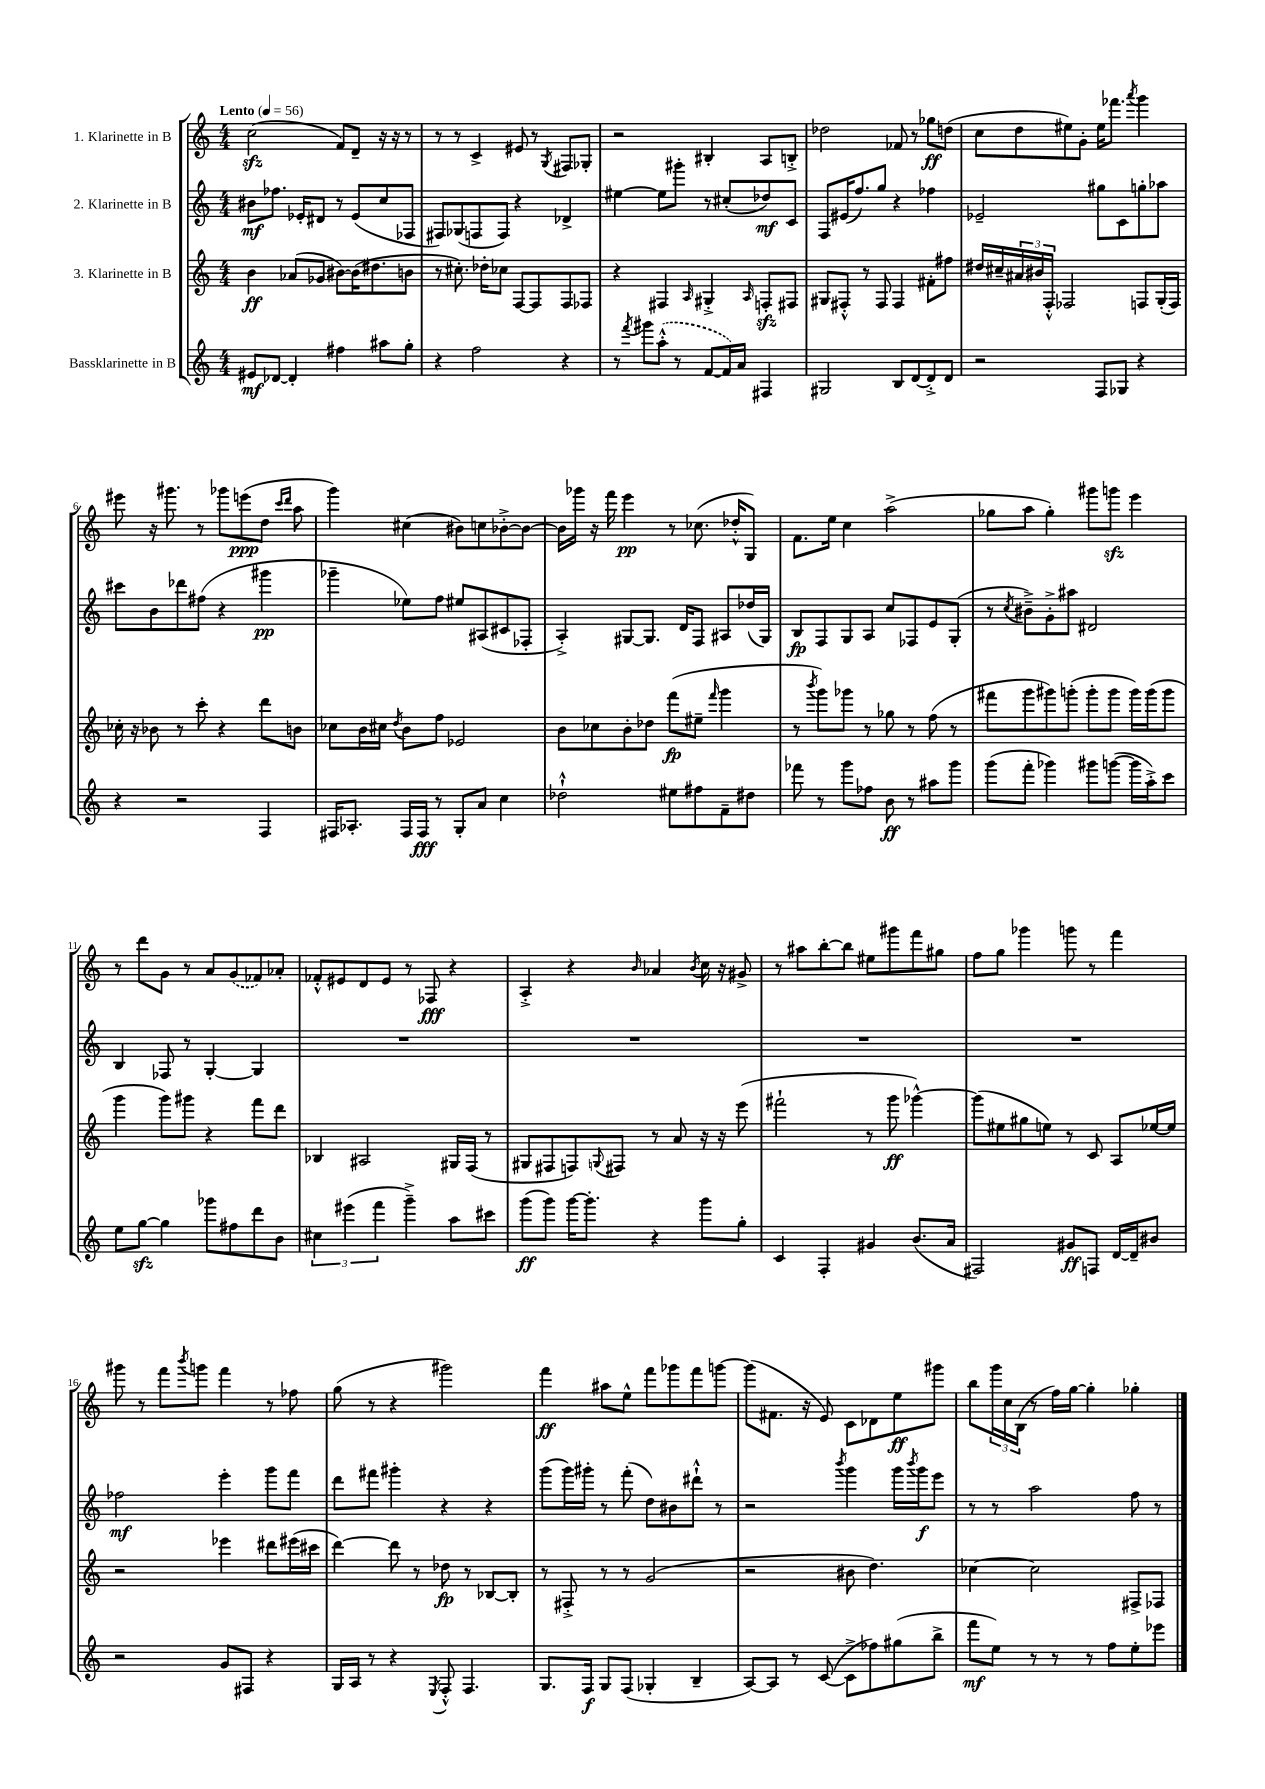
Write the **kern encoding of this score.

**kern	**kern	**kern	**kern
*staff4	*staff3	*staff2	*staff1
*clefG2	*clefG2	*clefG2	*clefG2
*k[]	*k[]	*k[]	*k[]
*M4/4	*M4/4	*M4/4	*M4/4
*MM56	*MM56	*MM56	*MM56
8e#/L	4b\	8b#\L	(2cc\
[8d-/J	.	8.ff-\J	.
4d-'/]	(8a-/L	.	.
.	.	16e-'/LK	.
.	8g-/J	8d#/J	.
4ff#\	[8b#\L)	8r	8f/L)
.	(16b#\]K	(8e-/L	8d~/J
.	8.dd#\	.	.
8aa#\L	.	8cc/	16r
.	.	.	16r
8gg'\J	8b\J	8F-/J	8r
=	=	=	=
4r	8r	8F#/L)	8r
.	8.cc#'\)	(8G-/	8r
2ff\	.	8F/	4c^/
.	16dd-'\LK	.	.
.	8cc-\J	8F/J)	.
.	[8F/L	4r	8e#/
.	8F/]	.	8r
.	.	.	8qG/
4r	8F/	4d-^/	8F#/L
.	8F-/J	.	8G-'/J
=	=	=	=
8r	4r	[4ee#\	2r
8qfff/	.	.	.
8ggg#\L	.	.	.
(8aa'^^\J	4F#/	8ee#\]L	.
8r	.	8ggg#'\J	.
.	16qqA/	.	.
[8f/L	4G#'^/	8r	4B#'/
16f/]L)	.	(8cc#'/L	.
16a/JJ	.	.	.
.	16qqA/	.	.
4F#/	8F'/L	8dd-/)	8A/L
.	8F#/J	8c/J	8B'^/J
=	=	=	=
2G#/	8G#/L	8F/L	2dd-\
.	8F#'^^/J	(16e#/K	.
.	.	8.ff/)	.
.	8r	.	.
.	8F#/	8gg/J	.
8B/L	4F#/	4r	8f-/
[8d/	.	.	8r
8d'^/]	8f#'\L	4ff-\	8gg-\L
8d/J	8ff#\J	.	(8dd\J
=	=	=	=
2r	16dd#/LL	2e-~/	8cc\L
.	16cc#~/	.	.
.	24a#/	.	8dd\
.	24b#/	.	.
.	24F'^^/JJ	.	.
.	2F-/	.	8ee#\)
.	.	.	8g'\J
8F/L	.	8gg#\L	16ee#\LK
.	.	.	8.fff-\J
8G-/J	.	8c\	.
.	.	.	8qaaa/
4r	8F/L	8gg'\	4ggg\
.	(16G'/L	8aa-\J	.
.	16F/JJ)	.	.
=	=	=	=
4r	16cc-'\	8ccc#\L	8eee#\
.	16r	.	.
.	8b-\	8b\	16r
.	.	.	8.ggg#\
2r	8r	8ddd-\	.
.	8ccc'\	(8ff#\J	8r
.	4r	4r	8ggg-\L
.	.	.	(8eee\
4F/	8ddd\L	4ggg#\	8dd\J
.	.	.	16qqccc/LL
.	.	.	16qqddd/JJ
.	8b\J	.	8aa\
=	=	=	=
16F#/LK	8cc-\L	4ggg-~\	4ggg\)
8.A-'/J	.	.	.
.	16b\L	.	.
.	16cc#\JJ	.	.
.	8qdd/	.	.
16F#/LL	8b\L	8ee-\L)	(4cc#\
16F#/JJ	.	.	.
8r	8ff\J	8ff\J	.
8G'/L	2e-/	8ee#/L	8b#\L)
8a/J	.	(8A#/	8cc\
4cc\	.	8c#/	[8b-'^\
.	.	8F-'/J	8b-\_J
=	=	=	=
2dd-`^^\	8b\L	4A'^/)	16b-\]LL
.	.	.	16ggg-\JJ
.	8cc-\	.	16r
.	.	.	16fff\
.	8b'\	[8G#/L	4eee\
.	8dd-\J	8.G#/]J	.
8ee#\L	(8fff\L	.	8r
.	.	16d/LK	.
8ff#\	8ee#~\J	8F/J	(8.cc-\
.	16qqfff/	.	.
8f~\	4ggg\	8A#/L	.
.	.	.	16dd-'^^/LK
8dd#\J	.	(16dd-/L	8G/J)
.	.	16G#/JJ)	.
=	=	=	=
8fff-\	8r	8B/L	8.f\L
.	8qbbb/	.	.
8r	8ggg\L)	8F/	.
.	.	.	16ee\Jk
8ggg\L	8ggg-\J	8G/	4cc\
8ff-\J	8r	8A/J	.
8b\	8gg-\	8cc/L	(2aa^\
8r	8r	8F-/	.
8aa#\L	(8ff\	8e/	.
8ggg\J	8r	(8G'/J	.
=	=	=	=
(8ggg\L	8fff#\L	8r	8gg-\L
.	.	8qcc/	.
8fff'\J	8ggg\	8b#~^\L)	8aa\J
4ggg-\)	8ggg#\)	8g'^\	4gg-'\)
.	(8ggg'\J	8aa#\J	.
8ggg#\L	8ggg'\L	2d#/	8ggg#\L
([8ggg\J	8ggg\J	.	8ggg\J
16ggg\]LL	16ggg\LL)	.	4eee\
16aa'^\J)	(16ggg\J	.	.
8ccc\J	8ggg\J	.	.
=	=	=	=
8ee\L	4ggg\	4B/	8r
[8gg\J	.	.	8ddd\L
4gg\]	8ggg\L)	8F-/	8g\J
.	8ggg#\J	8r	8r
8ggg-\L	4r	[4G'/	8a/L
8ff#\	.	.	(8g/
8ddd\	8fff\L	4G/]	8f-/)
8b\J	8ddd\J	.	8a-'/J
=	=	=	=
6cc#\	4B-/	1r	8f-'^^/L
.	.	.	8e#/
(6eee#\	.	.	.
.	2A#/	.	8d/
6fff\	.	.	.
.	.	.	8e#/J
4ggg~^\)	.	.	8r
.	.	.	8F-/
8aa\L	16G#/LL	.	4r
.	(16F/JJ	.	.
8ccc#\J	8r	.	.
=	=	=	=
(8ggg\L	8G#/L	1r	4A'^/
8ggg\J)	8F#/	.	.
[16ggg\LK	8F/)	.	4r
8.ggg'\]J	.	.	.
.	8qqG/	.	.
.	8F#/J	.	.
.	.	.	16qqb/
4r	8r	.	4a-/
.	8a/	.	.
.	.	.	8qb/
8ggg\L	16r	.	16cc\
.	16r	.	16r
8gg'\J	(8eee\	.	8g#^/
=	=	=	=
4c/	2fff#`\	1r	8r
.	.	.	8aa#\L
4F'/	.	.	[8bb'\
.	.	.	8bb\]J
4g#/	8r	.	8ee#\L
.	8ggg\	.	8ggg#\
(8.b/L	[4ggg-^^\)	.	8fff\
.	.	.	8gg#\J
16a/Jk	.	.	.
=	=	=	=
2F#/)	(8ggg-\]L	1r	8ff\L
.	8ee#\	.	8gg\J
.	8gg#\	.	4ggg-\
.	8ee\J)	.	.
8g#/L	8r	.	8ggg\
8F/J	8c/	.	8r
[16d/LL	8A/L	.	4fff\
16d~/]J	.	.	.
8b#/J	[16ee-/L	.	.
.	16ee-/]JJ	.	.
=	=	=	=
2r	2r	2ff-\	8ggg#\
.	.	.	8r
.	.	.	8fff\L
.	.	.	8qbbb/
.	.	.	8ggg\J
8g/L	4eee-\	4eee'\	4fff\
8F#/J	.	.	.
4r	8ddd#\L	8ggg\L	8r
.	(16eee#\L	8fff\J	8ff-\
.	16ccc#\JJ	.	.
=	=	=	=
16G/LL	[4ddd\)	8ddd\L	(8gg\
16A/JJ	.	.	.
8r	.	8fff#\J	8r
4r	8ddd\]	4ggg#'\	4r
.	8r	.	.
8qE/	.	.	.
8F'^^/	8dd-\	4r	2ggg#\)
4.F/	8r	.	.
.	[8B-/L	4r	.
.	8B-'/]J	.	.
=	=	=	=
8.G/L	8r	(8ggg\L	4fff\
.	8F#'^/	16ggg\L)	.
16F/Jk	.	16ggg#'\JJ	.
8G/L	8r	8r	8aa#\L
(8F/J	8r	(8fff'\	8ee^^\J
4G-'/	(2g/	8dd\L)	8fff\L
.	.	8b#\	8ggg-\
4B~/	.	8ddd#`^^\J	8fff\
.	.	8r	[8ggg\J
=	=	=	=
[8A/L)	2r	2r	(8ggg\]L
8A/]J	.	.	8.f#\J
8r	.	.	.
.	.	.	16r
([8c/	.	.	8e/)
.	.	8qbbb/	.
8c^\]L	8b#\	4ggg\	8c\L
8ff-\)	4.dd\)	.	8d-\
(8gg#\	.	16ggg\LL	8ee\
.	.	8qbbb/	.
.	.	16ggg\J	.
8bb^\J	.	8eee\J	8ggg#\J
=	=	=	=
8fff\L	[4cc-\	8r	8bb\L
8ee\J)	.	8r	24ggg\L
.	.	.	24cc\
.	.	.	(24B\JJ
8r	2cc-\]	2aa\	8r
8r	.	.	16ff\LL)
.	.	.	[16gg\JJ
8r	.	.	4gg'\]
8ff\L	.	.	.
8ee'\	8F#^/L	8ff\	4gg-'\
8eee-\J	8F-/J	8r	.
==	==	==	==
*-	*-	*-	*-
